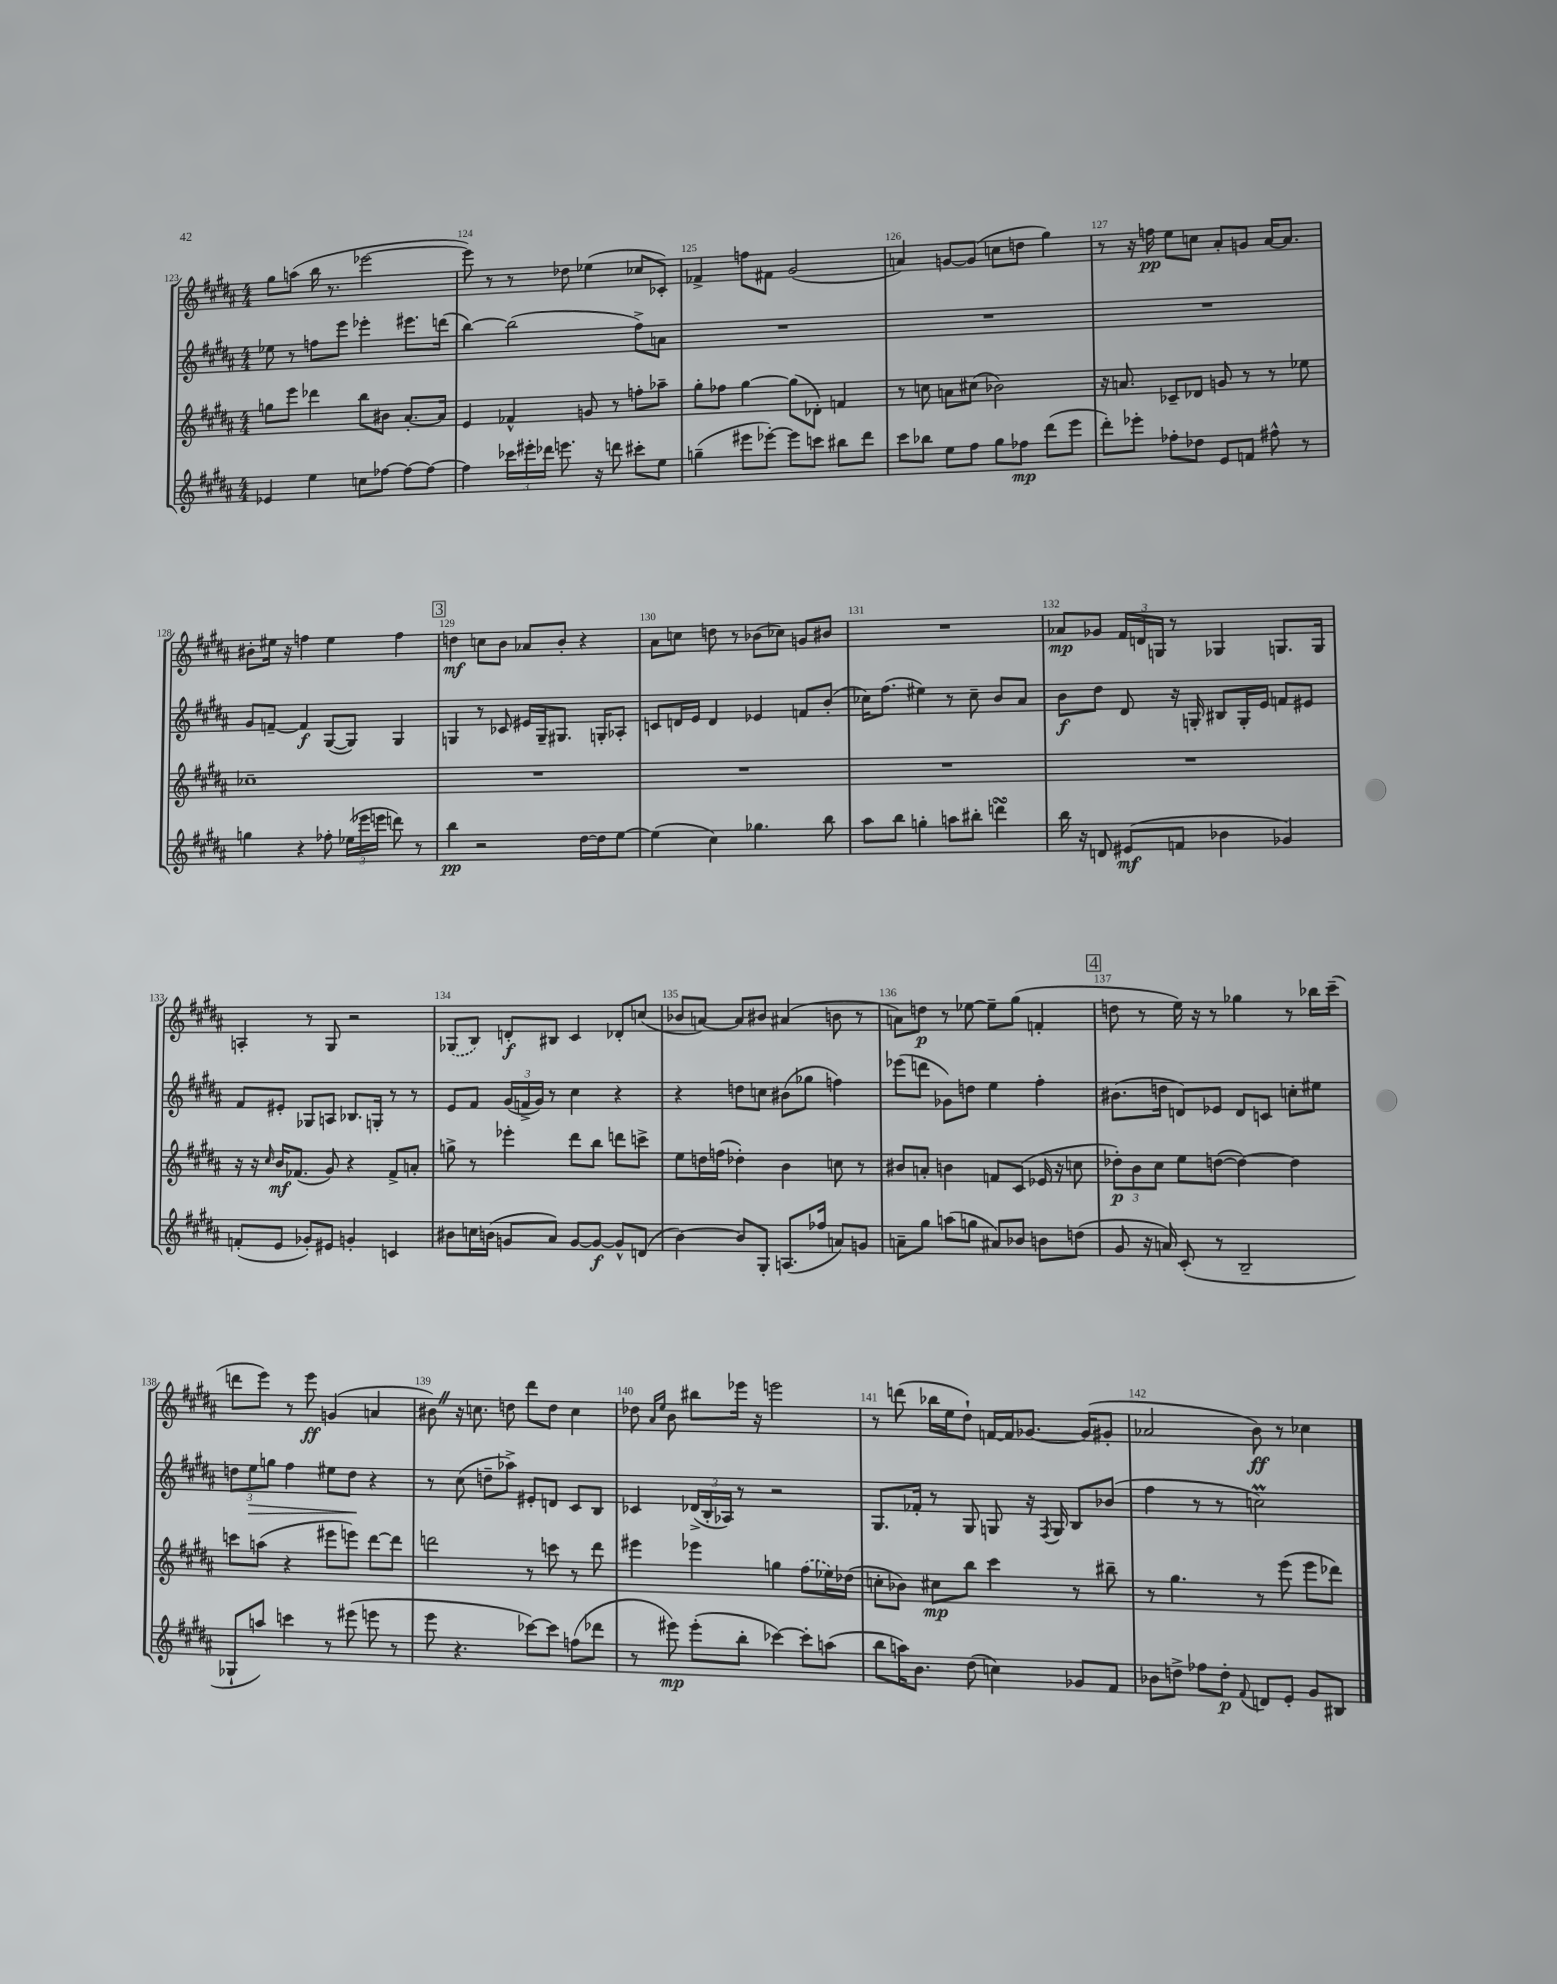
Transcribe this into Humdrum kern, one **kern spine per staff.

**kern	**dynam	**kern	**dynam	**kern	**dynam	**kern	**dynam
*part4	*part4	*part3	*part3	*part2	*part2	*part1	*part1
*staff4	*staff4	*staff3	*staff3	*staff2	*staff2	*staff1	*staff1
*clefG2	*	*clefG2	*	*clefG2	*	*clefG2	*
*k[f#c#g#d#a#]	*	*k[f#c#g#d#a#]	*	*k[f#c#g#d#a#]	*	*k[f#c#g#d#a#]	*
*M4/4	*	*M4/4	*	*M4/4	*	*M4/4	*
=123	=123	=123	=123	=123	=123	=123	=123
4e-X/	.	8ggn\L	.	8ee-X\	.	8gg#\L	.
.	.	8eee\J	.	8r	.	(8aan\J	.
4ee\	.	4ddd-X\	.	8ffn\L	.	16bb\	.
.	.	.	.	.	.	8.r	.
.	.	.	.	8eee\J	.	.	.
8ccn\L	.	8bb\L	.	4eee-X'\	.	[2eee-X\	.
[8ff-X\J	.	8b#X\J	.	.	.	.	.
8ff-\L_	.	[8.a#'/L	.	8.eee#X\L	.	.	.
8ff-\J_	.	.	.	.	.	.	.
.	.	16a#/Jk]	.	(16dddn\Jk	.	.	.
=124	=124	=124	=124	=124	=124	=124	=124
4ff-\]	.	4e/	.	[4bb\)	.	8eee-\])	.
.	.	.	.	.	.	8r	.
24ccc-X\LL	.	4f-X^^/	.	(2bb\]	.	8r	.
24eee#X'\	.	.	.	.	.	.	.
24ddd-X\JJ	.	.	.	.	.	.	.
8.eeen\	.	.	.	.	.	8dd-X\	.
.	.	8gn/	.	.	.	(4ee-X\	.
16r	.	.	.	.	.	.	.
8dddn\	.	8r	.	.	.	.	.
8ccc#X'\L	.	8ffn'\L	.	8ff#^\L)	.	8cc-X/L	.
8ee\J	.	8aa-X~\J	.	8an\J	.	8c-X'/J)	.
=125	=125	=125	=125	=125	=125	=125	=125
(4ggn~\	.	8gg#'\L	.	1r	.	4f-X^/	.
.	.	8ff-X\J	.	.	.	.	.
8eee#X\L	.	[4gg#\	.	.	.	8ffn\L	.
[8eee-X'\J)	.	.	.	.	.	8f#X\J	.
8eee-\L]	.	(8gg#\L]	.	.	.	(2g#/	.
8cccn\J	.	8d-X'\J)	.	.	.	.	.
8bb#X\L	.	4fn/	.	.	.	.	.
8ddd#\J	.	.	.	.	.	.	.
=126	=126	=126	=126	=126	=126	=126	=126
8ccc#\L	.	8r	.	1r	.	4an/)	.
8bb-X\J	.	8ccn\	.	.	.	.	.
8ee\L	.	8an\L	.	.	.	[8gn/L	.
8ff#\J	.	(8cc#X\J	.	.	.	(8g/J]	.
8gg#\L	.	2b-X\)	.	.	.	8ccn\L	.
8ff-X\J	mp	.	.	.	.	8ddn\J	.
(8ddd#\L	.	.	.	.	.	4gg#\)	.
8eee\J	.	.	.	.	.	.	.
=127	=127	=127	=127	=127	=127	=127	=127
8ddd#'\L)	.	16r	.	1r	.	8r	.
.	.	8.an/	.	.	.	.	.
8eee-X'\J	.	.	.	.	.	16r	.
.	.	.	.	.	.	16ffn\	pp
8ff-X'\L	.	8c-X~/L	.	.	.	8ee\L	.
8dd-X\J	.	8d-X/J	.	.	.	8ccn\J	.
8e/L	.	8gn/	.	.	.	8a#'/L	.
8fn/J	.	8r	.	.	.	8gn/J	.
8ff#X^^\	.	8r	.	.	.	[16a#/KL	.
.	.	.	.	.	.	8.a#/J]	.
8r	.	8ee-X\	.	.	.	.	.
!!LO:LB:g=z
=128	=128	=128	=128	=128	=128	=128	=128
4ggn\	.	1cc-X~	.	8g#/L	.	8b#X'\L	.
.	.	.	.	[8fn~/J	.	16ee#X\Jk	.
.	.	.	.	.	.	16r	.
4r	.	.	.	4f/]	f	4ffn\	.
8ff-X'\	.	.	.	([8G#/L	.	4ee#\	.
(24ee-X\LL	.	.	.	8G#/J])	.	.	.
24eee-X\	.	.	.	.	.	.	.
24eeen\JJ	.	.	.	.	.	.	.
8dddn\)	.	.	.	4G#/	.	4ff\	.
8r	.	.	.	.	.	.	.
!!LO:REH:place=s1:t=3
=129	=129	=129	=129	=129	=129	=129	=129
4bb\	pp	1r	.	4Gn/	.	4ddn\	mf
2r	.	.	.	8r	.	8ccn\L	.
.	.	.	.	8c-X/	.	8b\J	.
.	.	.	.	16e#X/LL	.	8a-X/L	.
.	.	.	.	16G~/J	.	.	.
.	.	.	.	8.G#X/J	.	8b'/J	.
[16dd#\LL	.	.	.	.	.	4r	.
16dd#\J]	.	.	.	16Gn'/KL	.	.	.
[8ee\J	.	.	.	8A-X'/J	.	.	.
=130	=130	=130	=130	=130	=130	=130	=130
(4ee\]	.	1r	.	8cn/L	.	8a#\L	.
.	.	.	.	16dn/L	.	8ccn\J	.
.	.	.	.	16e/JJ	.	.	.
4cc#\)	.	.	.	4d/	.	8ddn\	.
.	.	.	.	.	.	8r	.
4.gg-X\	.	.	.	4e-X/	.	(8b-X\L	.
.	.	.	.	.	.	8cc-X\J)	.
.	.	.	.	8fn/L	.	8gn/L	.
8bb\	.	.	.	(8b'/J	.	8b#X/J	.
=131	=131	=131	=131	=131	=131	=131	=131
8aa#\L	.	1r	.	16cc-X\KL)	.	1r	.
.	.	.	.	(8.ff#\J	.	.	.
8bb\J	.	.	.	.	.	.	.
4ggn'\	.	.	.	4ee#X\)	.	.	.
8aan\L	.	.	.	8r	.	.	.
8bb#X'\J	.	.	.	8cc-~\	.	.	.
4dddnsSSs\	.	.	.	8b/L	.	.	.
.	.	.	.	8a#/J	.	.	.
=132	=132	=132	=132	=132	=132	=132	=132
16bb\	.	1r	.	8b\L	f	8a-X/L	mp
16r	.	.	.	.	.	.	.
8dn/	.	.	.	8dd#\J	.	8g-X/J	.
(8e#X/L	mf	.	.	8d#/	.	24f#/LL	.
.	.	.	.	.	.	24dn/	.
.	.	.	.	.	.	24Gn/JJ	.
8fn/J	.	.	.	16r	.	8r	.
.	.	.	.	16Gn'/	.	.	.
4b-X\	.	.	.	8B#X/L	.	4G-X/	.
.	.	.	.	16G'/L	.	.	.
.	.	.	.	16e/JJ	.	.	.
4g-X/)	.	.	.	8fn/L	.	8.Gn/L	.
.	.	.	.	8e#X/J	.	.	.
.	.	.	.	.	.	16G/Jk	.
!!LO:LB:g=z
=133	=133	=133	=133	=133	=133	=133	=133
(8fn'/L	.	16r	.	8f#/L	.	4An'/	.
.	.	16r	.	.	.	.	.
.	.	16qqcc#/	.	.	.	.	.
8e/J	.	16b/KL	mf	8e#X'/J	.	.	.
.	.	(8.f-X/J	.	.	.	.	.
8g-X'/L)	.	.	.	8G-X/L	.	8r	.
8e#X/J	.	8g#/)	.	8An/J	.	8G#/	.
4gn'/	.	4r	.	8.B-X/L	.	2r	.
.	.	.	.	16Gn'/Jk	.	.	.
4cn/	.	8f-^/L	.	8r	.	.	.
.	.	8an'/J	.	8r	.	.	.
=134	=134	=134	=134	=134	=134	=134	=134
8b#X\L	.	8ggn^\	.	8e/L	.	(8G-X/L	.
16ccn\L	.	8r	.	8f#/J	.	8B/J)	.
(16bn\JJ	.	.	.	.	.	.	.
8gn/L	.	4eee-X'\	.	(24g#/LL	.	8dn'/L	f
.	.	.	.	24fn^/	.	.	.
.	.	.	.	24g#/JJ)	.	.	.
8a#/J)	.	.	.	8r	.	8B#X/J	.
[8g/L	.	8ddd#\L	.	4cc#\	.	4c#/	.
8g/J_	f	8bb\J	.	.	.	.	.
8g^^/L]	.	8dddn\L	.	4r	.	8d-X'/L	.
(8dn/J	.	8cccn^\J	.	.	.	(8ccn/J	.
=135	=135	=135	=135	=135	=135	=135	=135
[4b\)	.	8ee\L	.	4r	.	8b-X/L	.
.	.	16ddn\L	.	.	.	[8an/J)	.
.	.	(16ffn\JJ	.	.	.	.	.
8b/L]	.	4dd-X'\)	.	8ddn\L	.	8a/L]	.
8G#'/J	.	.	.	8ccn\J	.	8b#X/J	.
(8.An/L	.	4b\	.	(8b#X\L	.	(4a#X/	.
.	.	.	.	8gg-X\J	.	.	.
16ff-X/Jk	.	.	.	.	.	.	.
8an/L)	.	8ccn\	.	4ffn\)	.	8bn\	.
8gn/J	.	8r	.	.	.	8r	.
=136	=136	=136	=136	=136	=136	=136	=136
8an~\L	.	8b#X/L	.	(8eee-X\L	.	8an\L)	.
8gg#\J	.	8an'/J	.	8dddn\J	.	8ddn\J	p
(8aan\L	.	4bn\	.	8g-X\L)	.	8r	.
8ggn\J	.	.	.	8ddn\J	.	[8ee-X\	.
8a#X/L)	.	8fn/L	.	4ee\	.	8ee-~\L]	.
8b-X/J	.	(8c#/J	.	.	.	(8gg#\J	.
8bn\L	.	16e-X/	.	4ff#'\	.	4fn'/	.
.	.	16r	.	.	.	.	.
(8ddn\J	.	8ccn\	.	.	.	.	.
!!LO:REH:place=s1:t=4
=137	=137	=137	=137	=137	=137	=137	=137
8g#/	.	12dd-X'\L)	p	(8.b#X\L	.	8ddn\	.
.	.	12b\	.	.	.	.	.
16r	.	.	.	.	.	8r	.
.	.	12cc#\J	.	.	.	.	.
16an/)	.	.	.	16ddn\Jk	.	.	.
(8c#'/	.	8ee\L	.	8dn/L)	.	16ee\)	.
.	.	.	.	.	.	16r	.
8r	.	([8ddn\J	.	8e-X/J	.	8r	.
2B~/	.	4dd\_)	.	8d/L	.	4gg-X\	.
.	.	.	.	8cn/J	.	.	.
.	.	4dd\]	.	8ccn'\L	.	8r	.
.	.	.	.	8ee#X\J	.	16bb-X\LL	.
.	.	.	.	.	.	(16ccc#~\JJ	.
!!LO:LB:g=z
=138	=138	=138	=138	=138	=138	=138	=138
8G-X`/L	.	8cccn\L	.	12ddn\L	.	8dddn\L	.
!	!	!	!	!	!LO:HP:b	!	!
.	.	.	.	12ee\	>	.	.
8aan/J)	.	(8aan\J	.	.	.	8eee\J)	.
.	.	.	.	12ggn\J	.	.	.
4cccn\	.	4r	.	4ff#\	.	8r	.
.	.	.	.	.	.	8eee\	ff
8r	.	8eee#X\L	.	8ee#X\L	.	(4gn/	.
(8eee#X\	.	8eeen\J)	.	8dd\J	.	.	.
8eeen\	.	[8ddd#\L	.	4r	]	4an/	.
8r	.	8ddd#\J]	.	.	.	.	.
=139	=139	=139	=139	=139	=139	=139	=139
8eee\	.	2dddn\	.	8r	.	8b#XZ\)	.
4.r	.	.	.	(8cc#\	.	16r	.
.	.	.	.	.	.	8.ccn\	.
.	.	.	.	8ddn~\L	.	.	.
.	.	.	.	8aa-X^\J)	.	8ddn\	.
[8ccc-X\L)	.	8r	.	8e#X'/L	.	8ddd#\L	.
8ccc-\J]	.	8cccn\	.	8dn/J	.	8dd\J	.
(8ffn\L	.	8r	.	8c#/L	.	4cc\	.
8ddd-X\J	.	8ddd\	.	8B/J	.	.	.
=140	=140	=140	=140	=140	=140	=140	=140
8r	.	4eee#X\	.	4c-X/	.	8dd-X\	.
.	.	.	.	.	.	16qqa#/LL	.
.	.	.	.	.	.	16qqee/JJ	.
8eee#X\)	mp	.	.	.	.	8b\	.
(8eee#'\L	.	4eee-X\	.	(24d-X^/LL	.	8bb#X\L	.
.	.	.	.	24B'/	.	.	.
.	.	.	.	24A-X/JJ)	.	.	.
8bb'\J	.	.	.	8r	.	16eee-X\Jk	.
.	.	.	.	.	.	16r	.
[4ccc-X\)	.	4ggn\	.	2r	.	2eeen\	.
8ccc-'\L]	.	(8ff#\L	.	.	.	.	.
(8aan\J	.	16ee-X\L)	.	.	.	.	.
.	.	(16dd-X\JJ	.	.	.	.	.
=141	=141	=141	=141	=141	=141	=141	=141
8bb\L	.	8ccn'\L	.	8.G#/L	.	8r	.
16aan\K)	.	8b-X\J)	.	.	.	(8dddn\	.
8.b\J	.	.	.	16f-X'/Jk	.	.	.
.	.	8cc#X\L	mp	8r	.	16bb-X\LL	.
.	.	.	.	.	.	16ee\J	.
(8dd#\	.	8bb\J	.	8G#/	.	8dd#`\J)	.
4ccn\)	.	4ccc#\	.	8Gn/	.	[16fn/LL	.
.	.	.	.	.	.	16f/J]	.
.	.	.	.	16r	.	[8.g-X/J	.
.	.	.	.	8qF#/	.	.	.
.	.	.	.	16G/	.	.	.
8g-X/L	.	8r	.	8B/L	.	.	.
.	.	.	.	.	.	(16g-/KL]	.
8f#/J	.	8bb#X~\	.	(8b-X/J	.	8g#X'/J	.
=142	=142	=142	=142	=142	=142	=142	=142
8b-X\L	.	8r	.	4ff#\	.	2a-X/	.
8ddn^\J	.	4.gg#\	.	.	.	.	.
8ff-X\L	.	.	.	8r	.	.	.
8dd'\J	p	.	.	8r	.	.	.
8qqf#/	.	.	.	.	.	.	.
8dn/L	.	8r	.	2ccnM\)	.	8b\)	ff
8e'/J	.	(8eee\	.	.	.	8r	.
8g#/L	.	8eee\L	.	.	.	4cc-X\	.
8B#X/J	.	8ddd-X\J)	.	.	.	.	.
==	==	==	==	==	==	==	==
*-	*-	*-	*-	*-	*-	*-	*-
